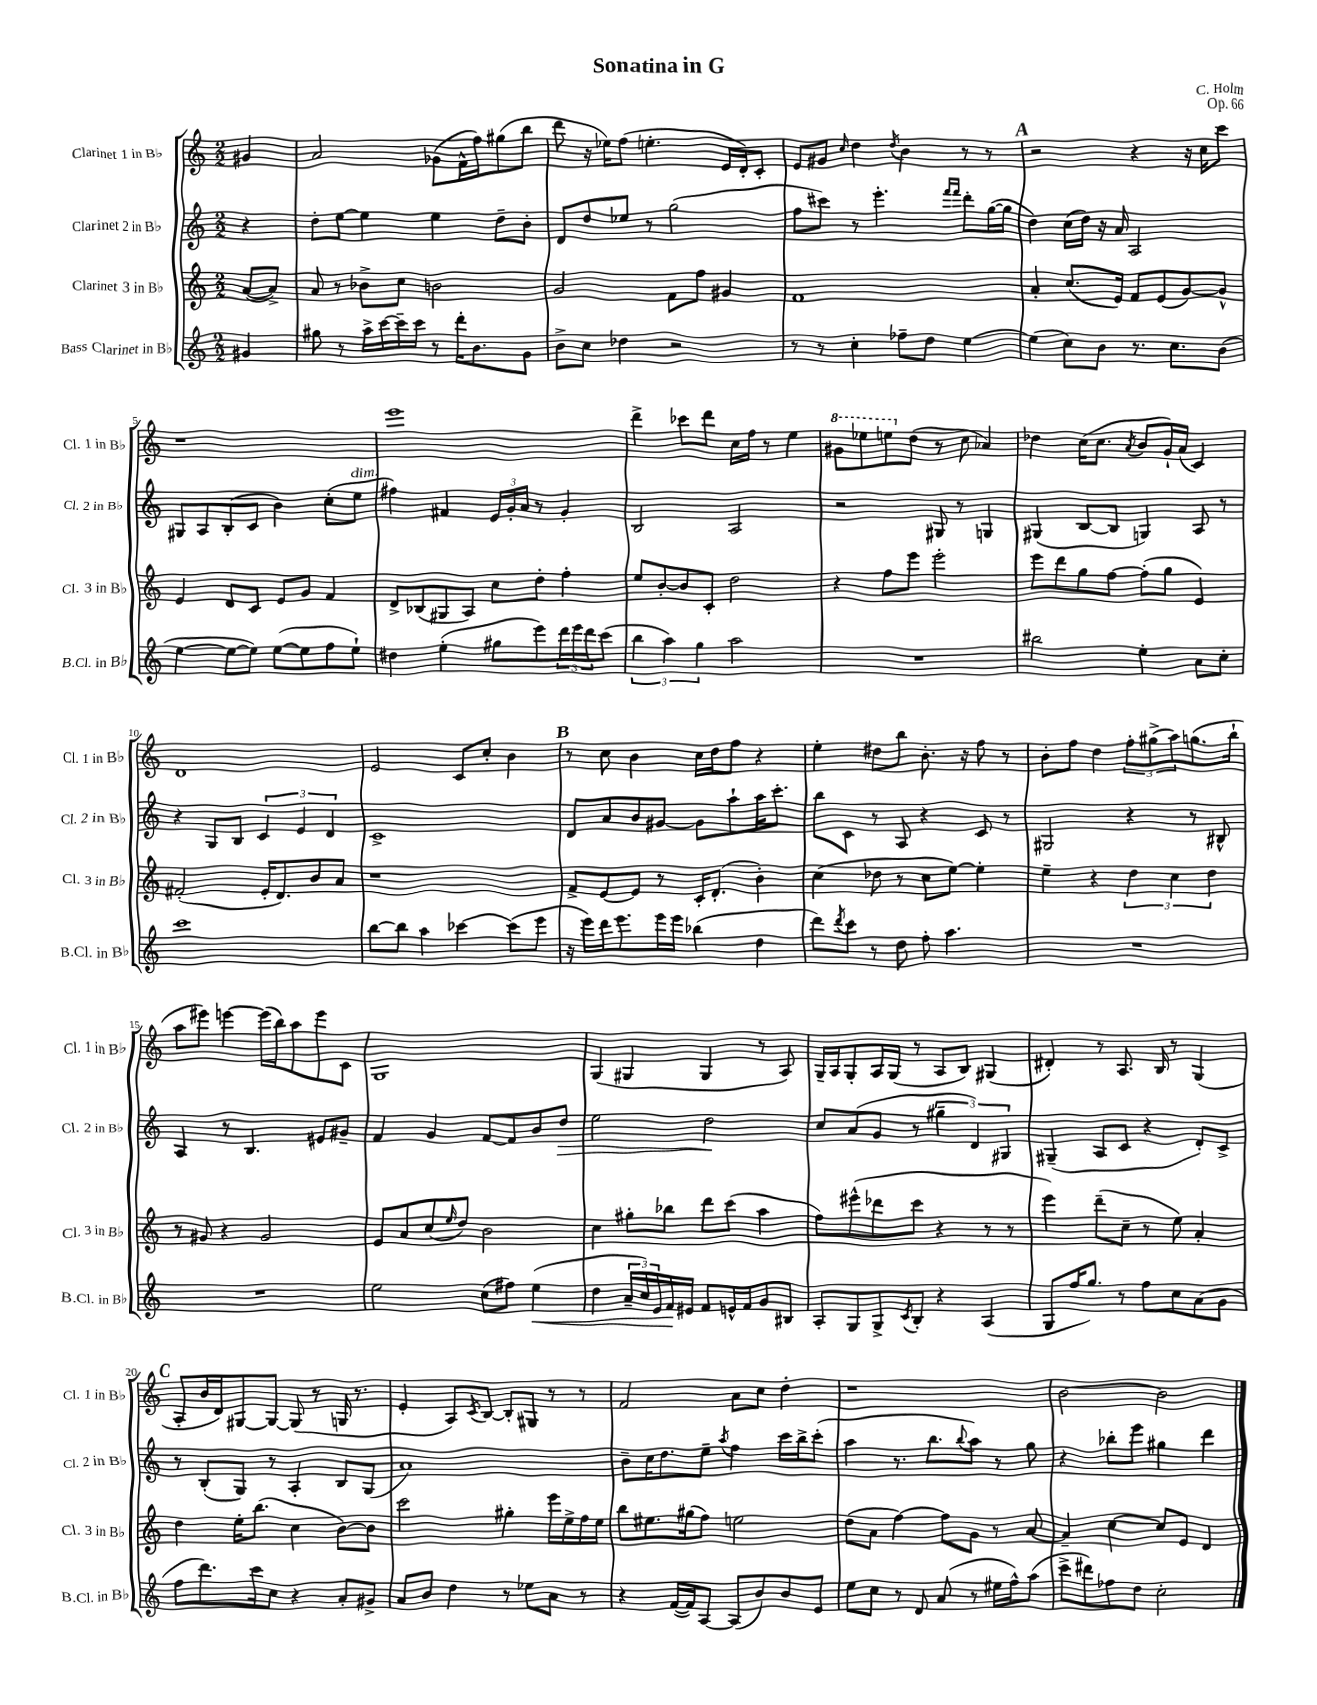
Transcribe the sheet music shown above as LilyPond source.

\header { title = "Sonatina in G" composer = "C. Holm" opus = "Op. 66" }
<<
\new StaffGroup <<
\new Staff = "s0" \with { instrumentName = "Clarinet 1 in Bb" shortInstrumentName = "Cl. 1 in Bb" } {
    \clef treble \key c \major \numericTimeSignature \time 2/2 \partial 4
    gis'4 |
    a'2 ges'8( f'16-^ f''16) gis''8( b''8 |
    d'''8 r16 ees''16) f''8( e''4.-. e'16 d'16-.) c'8-. |
    e'8 gis'8 \grace { c''16 } d''4 \acciaccatura { d''8 } b'4 r8 r8 |
    \mark \markup { \bold "A" } r2 r4 r16 c''16 c'''8 |
    r1 |
    e'''1 |
    d'''4-> ces'''8 d'''8 c''16 f''16 r8 e''4 |
    \ottava #1 gis''8 ees'''8 e'''8 \ottava #0 d''8( r8 c''8 aes'4) |
    des''4 c''16( c''8. \acciaccatura { a'8 } b'8 g'16-!) a'16( c'4) |
    d'1 |
    e'2 c'8 c''8-. b'4 |
    \mark \markup { \bold "B" } r8 c''8 b'4 c''16 d''16 f''8 r4 |
    e''4-. dis''8 b''8 b'8.-. r16 f''8 r8 |
    b'8-. f''8 d''4 \tuplet 3/2 { f''8-. gis''8->( a''8) } g''8.( b''16-! |
    a''8 eis'''8) e'''4~ e'''16( b''16) a''8 e'''8 c'8 |
    g1 |
    g4( gis4 gis4 r8 a8) |
    g16-- a16 g8-. a16 g16( r8 a8 b8) gis4( |
    dis'4-.) r8 a8. b16 r8 g4( |
    \mark \markup { \bold "C" } a8-. b'16 d'16) gis8~ gis8~ gis8( r8 g16 r8. |
    e'4-. a8) \acciaccatura { c'8 } b8~ b8-. gis8 r8 r8 |
    f'2 a'8 c''8 d''4-. |
    r1 |
    b'2~ b'2 \bar "|." |
}
\new Staff = "s1" \with { instrumentName = "Clarinet 2 in Bb" shortInstrumentName = "Cl. 2 in Bb" } {
    \clef treble \key c \major \numericTimeSignature \time 2/2 \partial 4
    r4 |
    d''8-. e''8~ e''4 e''4 d''8-- b'8-. |
    d'8 d''8 ees''8 r8 g''2( |
    f''8 cis'''8) r8 e'''4.-. \grace { f'''16 f'''16 } d'''8-. g''16~( g''16 |
    \mark \markup { \bold "A" } d''4) c''16( d''16) r16 a'16 a2 |
    gis8 a8 b8-.( c'8 b'4) c''8-.( e''8^\markup { \italic "dim." } |
    fis''4) fis'4 \tuplet 3/2 { e'16 g'16-. a'16 } r8 g'4-. |
    b2 a2 |
    r2 gis8 r8 g4 |
    gis4( b8~ b8 g4) a8 r8 |
    r4 g8 b8 \tuplet 3/2 { c'4 e'4 d'4 } |
    c'1-> |
    \mark \markup { \bold "B" } d'8 a'8 b'8 gis'8~ gis'8 a''8-! a''16 c'''8.-. |
    b''8 c'8 r8 a8 r4 c'8 r8 |
    gis2 r4 r8 bis8-^ |
    a4 r8 b4. eis'8 gis'8-- |
    f'4 g'4 f'8~ f'8 b'8 d''8\> |
    e''2 d''2\! |
    c''8 a'8( g'8 r8 \tuplet 3/2 { gis''4-- d'4) gis4 } |
    gis4--( a8 c'8 r4 d'8-.) c'8-> |
    \mark \markup { \bold "C" } r8 b8-.( g8) r8 a4-. b8 g8( |
    a'1) |
    b'8-- c''16 d''8. e''8-- \acciaccatura { a''8 } f''4 c'''16 b''16-> c'''8-.( |
    a''4 r8. b''8. \appoggiatura { b''8 } a''8) r8 g''8 |
    r4 bes''8-. e'''8 gis''4 d'''4 \bar "|." |
}
\new Staff = "s2" \with { instrumentName = "Clarinet 3 in Bb" shortInstrumentName = "Cl. 3 in Bb" } {
    \clef treble \key c \major \numericTimeSignature \time 2/2 \partial 4
    a'8~( a'8->) |
    a'8 r8 bes'8-> c''8 b'2 |
    g'2 f'8 f''8 gis'4 |
    f'1 |
    \mark \markup { \bold "A" } a'4-. c''8.( e'16) f'8 e'8( g'8~) g'8-^ |
    e'4 d'8 c'8 e'8 g'8 f'4 |
    d'8-> bes8( gis8 a8) c''8 d''8-. f''4-. |
    e''8 b'8~-. b'8 c'8-. d''2 |
    r4 f''8 e'''8 e'''2-. |
    e'''8 d'''8 g''8 f''8~ f''8-.( g''8 e'4) |
    fis'2-.( e'16-. d'8.) b'8 a'8 |
    r1 |
    \mark \markup { \bold "B" } f'8-> e'8~ e'8 r8 c'16-. d'8.-.( b'4-.) |
    c''4( des''8 r8 c''8 e''8~) e''4-. |
    e''4-- r4 \tuplet 3/2 { d''4 c''4 d''4 } |
    r8 gis'8 r4 gis'2 |
    e'8 a'8 c''8( \grace { e''16 } d''8) b'2 |
    c''4 gis''8-. bes''8 d'''8 c'''8( a''4 |
    f''8) eis'''8-^( des'''8 c'''8 r4 r8 r8 |
    e'''4) d'''8--( c''8-- r8 e''8) a'4-. |
    \mark \markup { \bold "C" } d''4 e''16-. b''8.( c''4 b'8~) b'8 |
    c'''2 gis''4-. e'''16 e''16-> f''16 e''16 |
    b''8 eis''8. gis''16( f''8) e''2 |
    d''8( a'8 f''4~) f''8 g'8 r8 a'8~ |
    a'4-- c''4~ c''8 e'8 d'4 \bar "|." |
}
\new Staff = "s3" \with { instrumentName = "Bass Clarinet in Bb" shortInstrumentName = "B.Cl. in Bb" } {
    \clef treble \key c \major \numericTimeSignature \time 2/2 \partial 4
    gis'4 |
    gis''8 r8 a''16-> c'''16~ c'''16-- c'''16 r8 d'''16-. b'8. g'8 |
    b'8-> c''8 des''4 r2 |
    r8 r8 c''4-. fes''8-- d''8 e''4~ |
    \mark \markup { \bold "A" } e''4( c''8) b'8 r8. c''8. b'8( |
    e''4~ e''8~ e''8) e''8~( e''8 f''8 e''8-!) |
    dis''4 e''4-.( gis''8 e'''8) \tuplet 3/2 { d'''16 e'''16 d'''16 } c'''8( |
    \tuplet 3/2 { b''4 a''4) g''4 } a''2 |
    R1 |
    bis''2 e''4-. a'8 c''8-. |
    c'''1 |
    b''8~ b''8 a''4 ces'''4~ ces'''8( e'''8 |
    \mark \markup { \bold "B" } r16 e'''16) d'''16 e'''8. e'''16 e'''16 bes''4( d''4 |
    d'''8) \acciaccatura { d'''8 } c'''8 r8 d''8 f''8-. a''4. |
    R1 |
    R1 |
    e''2 c''8( fis''8) e''4\<( |
    d''4 \tuplet 3/2 { a'16-- c''16) e'16 } f'16\! eis'16 f'8 e'16-^ f'16 g'8 bis8 |
    a8-. g8 g8-> \acciaccatura { c'8 } b8-. r4 a4( |
    g8 f''16 g''8.) r8 f''8 c''8 a'8( g'8 |
    \mark \markup { \bold "C" } f''8 d'''8.) c'''16 c''8 r4 a'8-. gis'8-> |
    a'8 b'8 d''4 r8 ees''8 a'8 r8 |
    r4 f'16~( f'16) a8~ a8( b'8) b'8 e'8 |
    e''8 c''8 r8 d'8 a'8( r8 eis''16 f''16-^) a''8( |
    c'''8-> dis'''8) fes''8 d''8 c''2-. \bar "|." |
}
>>
>>
